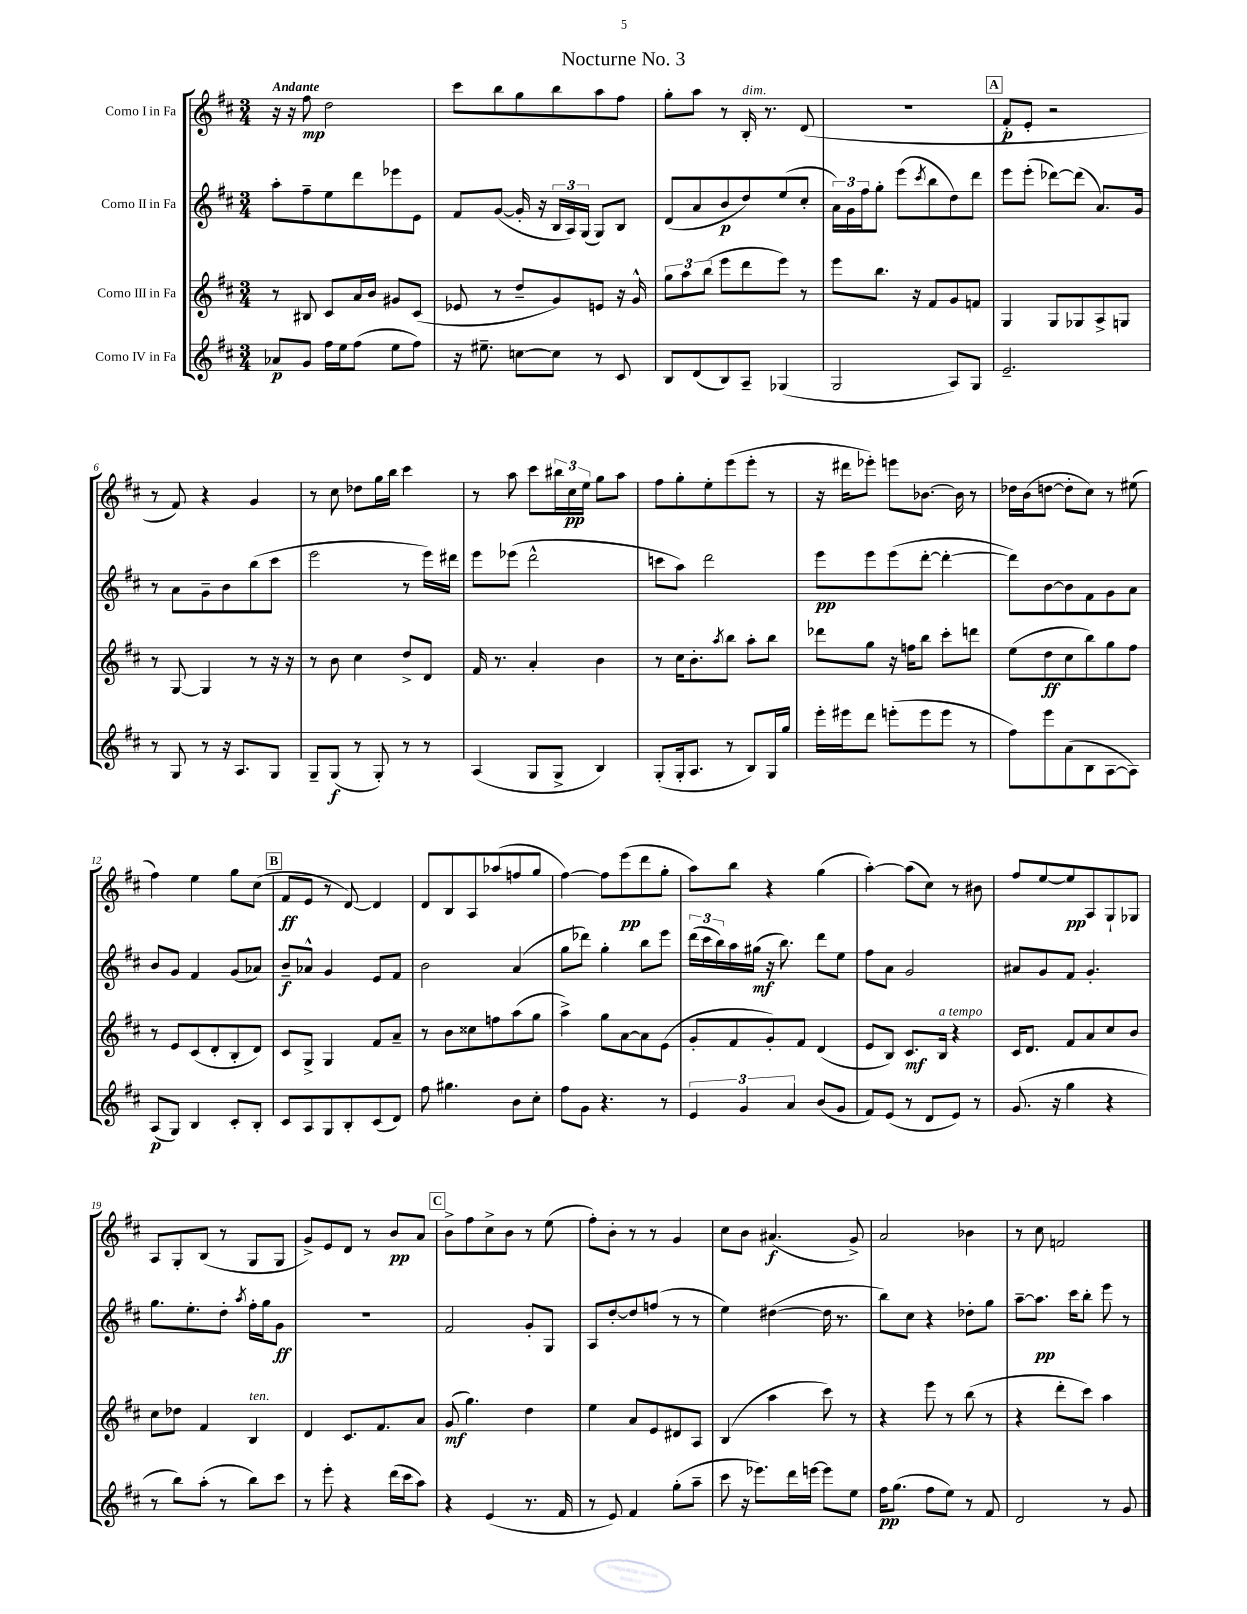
\header { title = "Nocturne No. 3" }
<<
\new StaffGroup <<
\new Staff = "s0" \with { instrumentName = "Corno I in Fa" } {
    \clef treble \key d \major \numericTimeSignature \time 3/4 \tempo "Andante"
    r16 r16 fis''8\mp d''2 |
    cis'''8 b''8 g''8 b''8 a''8 fis''8 |
    g''8-. a''8 r8 b16-.^\markup { \italic "dim." } r8. d'8( |
    R2. |
    \mark \markup { \box "A" } fis'8-.\p e'8-. r2 |
    r8 fis'8) r4 g'4 |
    r8 cis''8 des''8 g''16 b''16 cis'''4 |
    r8 a''8 cis'''8 \tuplet 3/2 { bis''16 cis''16\pp e''16 } g''8 a''8 |
    fis''8 g''8-. e''8-. e'''8( e'''8-. r8 |
    r16 dis'''16 ees'''8-.) e'''8 bes'8.~ bes'16 r8 |
    des''16 b'16( d''8~ d''8-. cis''8) r8 eis''8( |
    fis''4) e''4 g''8 cis''8( |
    \mark \markup { \box "B" } fis'8\ff e'8 r8 d'8~) d'4 |
    d'8 b8 a8 aes''8( f''8 g''8 |
    fis''4~) fis''8 e'''8\pp( d'''8 g''8-. |
    a''8) b''8 r4 g''4( |
    a''4~-.) a''8( cis''8) r8 bis'8 |
    fis''8 e''8~ e''8\pp a8 g8-! ges8 |
    a8 g8-. b8( r8 g8 g8 |
    g'8->) e'8 d'8 r8 b'8\pp a'8 |
    \mark \markup { \box "C" } b'8-> fis''8 cis''8-> b'8 r8 e''8( |
    fis''8-.) b'8-. r8 r8 g'4 |
    cis''8 b'8 ais'4.\f( g'8->) |
    a'2 bes'4 |
    r8 cis''8 f'2 \bar "|." |
}
\new Staff = "s1" \with { instrumentName = "Corno II in Fa" } {
    \clef treble \key d \major \numericTimeSignature \time 3/4
    a''8-. fis''8-- e''8 d'''8 ees'''8 e'8 |
    fis'8 g'8~( g'16-. r16 \tuplet 3/2 { b16 a16) g16( } g8) b8 |
    d'8( a'8 b'8\p d''8) e''8( cis''8-. |
    \tuplet 3/2 { a'16) g'16 fis''16 } g''8-. e'''8( \acciaccatura { cis'''8 } b''8 d''8) d'''8 |
    \mark \markup { \box "A" } e'''8 e'''8-.( des'''8~) des'''8( a'8.) g'16 |
    r8 a'8 g'8-- b'8 b''8( cis'''8 |
    e'''2 r8 e'''16) dis'''16 |
    e'''8 ees'''8( d'''2-^ |
    c'''8 a''8) d'''2 |
    e'''8\pp e'''8 e'''8( d'''8~-. d'''4~-. |
    d'''8) b'8~ b'8 fis'8 g'8 a'8 |
    b'8 g'8 fis'4 g'8( aes'8) |
    \mark \markup { \box "B" } b'8--\f aes'8-^ g'4 e'8 fis'8 |
    b'2 a'4( |
    g''8 des'''8) g''4-. b''8 e'''8 |
    \tuplet 3/2 { d'''16( cis'''16 b''16) } a''16 gis''16\mf( r16 b''8.) d'''8 e''8 |
    fis''8 a'8 g'2 |
    ais'8 g'8 fis'8 g'4.-. |
    g''8. e''8.-. d''8-. \acciaccatura { a''8 } fis''16-. g''16 g'8\ff |
    R2. |
    \mark \markup { \box "C" } fis'2 g'8-. g8 |
    a8 d''8~-. d''8 f''8( r8 r8 |
    e''4) dis''4~( dis''16 r8. |
    b''8) cis''8 r4 des''8-. g''8 |
    a''8~-- a''8.\pp cis'''16 b''8-. e'''8 r8 \bar "|." |
}
\new Staff = "s2" \with { instrumentName = "Corno III in Fa" } {
    \clef treble \key d \major \numericTimeSignature \time 3/4
    r8 bis8 cis'8 a'16 b'16 gis'8 cis'8( |
    ees'8 r8 d''8-- g'8) e'8 r16 g'16-^ |
    \tuplet 3/2 { g''8 a''8 b''8( } e'''8 d'''8 e'''8) r8 |
    e'''8 b''8. r16 fis'8 g'8 f'8 |
    \mark \markup { \box "A" } g4 g8 ges8 a8-> g8 |
    r8 g8~ g4 r8 r16 r16 |
    r8 b'8 cis''4 d''8-> d'8 |
    fis'16 r8. a'4-. b'4 |
    r8 cis''16 b'8.-. \acciaccatura { a''8 } b''8 a''8-. b''8 |
    des'''8 g''8 r16 f''16 b''8 cis'''8-. d'''8 |
    e''8( d''8\ff cis''8 b''8) g''8 fis''8 |
    r8 e'8 cis'8( d'8-. b8-. d'8) |
    \mark \markup { \box "B" } cis'8 g8-> g4 fis'8 a'8-- |
    r8 b'8 cisis''8 f''8 a''8( g''8 |
    a''4->) g''8 a'8~ a'8 e'8( |
    g'8-. fis'8 g'8-.) fis'8 d'4( |
    e'8 b8) cis'8.\mf b16^\markup { \italic "a tempo" } r4 |
    cis'16 d'8. fis'8 a'8 cis''8 b'8 |
    cis''8 des''8 fis'4 b4^\markup { \italic "ten." } |
    d'4 cis'8. fis'8. a'8 |
    \mark \markup { \box "C" } g'8\mf( g''4.) d''4 |
    e''4 a'8 e'8 dis'8 a8 |
    b4( a''4 cis'''8) r8 |
    r4 e'''8 r8 b''8( r8 |
    r4 d'''8-. cis'''8) a''4 \bar "|." |
}
\new Staff = "s3" \with { instrumentName = "Corno IV in Fa" } {
    \clef treble \key d \major \numericTimeSignature \time 3/4
    aes'8\p g'8 fis''16 e''16 fis''8( e''8 fis''8) |
    r16 eis''8.-- c''8~ c''8 r8 cis'8 |
    b8 d'8( b8) a8-- ges4( |
    g2 a8) g8 |
    \mark \markup { \box "A" } e'2.-- |
    r8 g8 r8 r16 a8. g8 |
    g8-- g8\f( r8 g8-.) r8 r8 |
    a4( g8 g8-> b4) |
    g8-.( g16-. a8. r8 b8) g16 g''16 |
    e'''16-. eis'''16 d'''8 e'''8-.( e'''8 e'''8 r8 |
    fis''8) e'''8 a'8( b8 a8~ a8) |
    a8\p( g8) b4 cis'8-. b8-. |
    \mark \markup { \box "B" } cis'8 a8 g8 b8-. cis'8( d'8) |
    fis''8 gis''4. b'8 cis''8-. |
    fis''8 g'8 r4. r8 |
    \tuplet 3/2 { e'4 g'4 a'4 } b'8( g'8 |
    fis'8) e'8( r8 d'8 e'8) r8 |
    g'8.( r16 g''4 r4 |
    r8 b''8) a''8-.( r8 b''8) cis'''8 |
    r8 e'''8-. r4 d'''16( cis'''16 a''8) |
    \mark \markup { \box "C" } r4 e'4( r8. fis'16 |
    r8 e'8) fis'4 g''8-.( a''8-- |
    cis'''8 r16 ees'''8.) d'''16 e'''16~ e'''8 e''8 |
    fis''16\pp g''8.( fis''8 e''8) r8 fis'8 |
    d'2 r8 g'8 \bar "|." |
}
>>
>>
